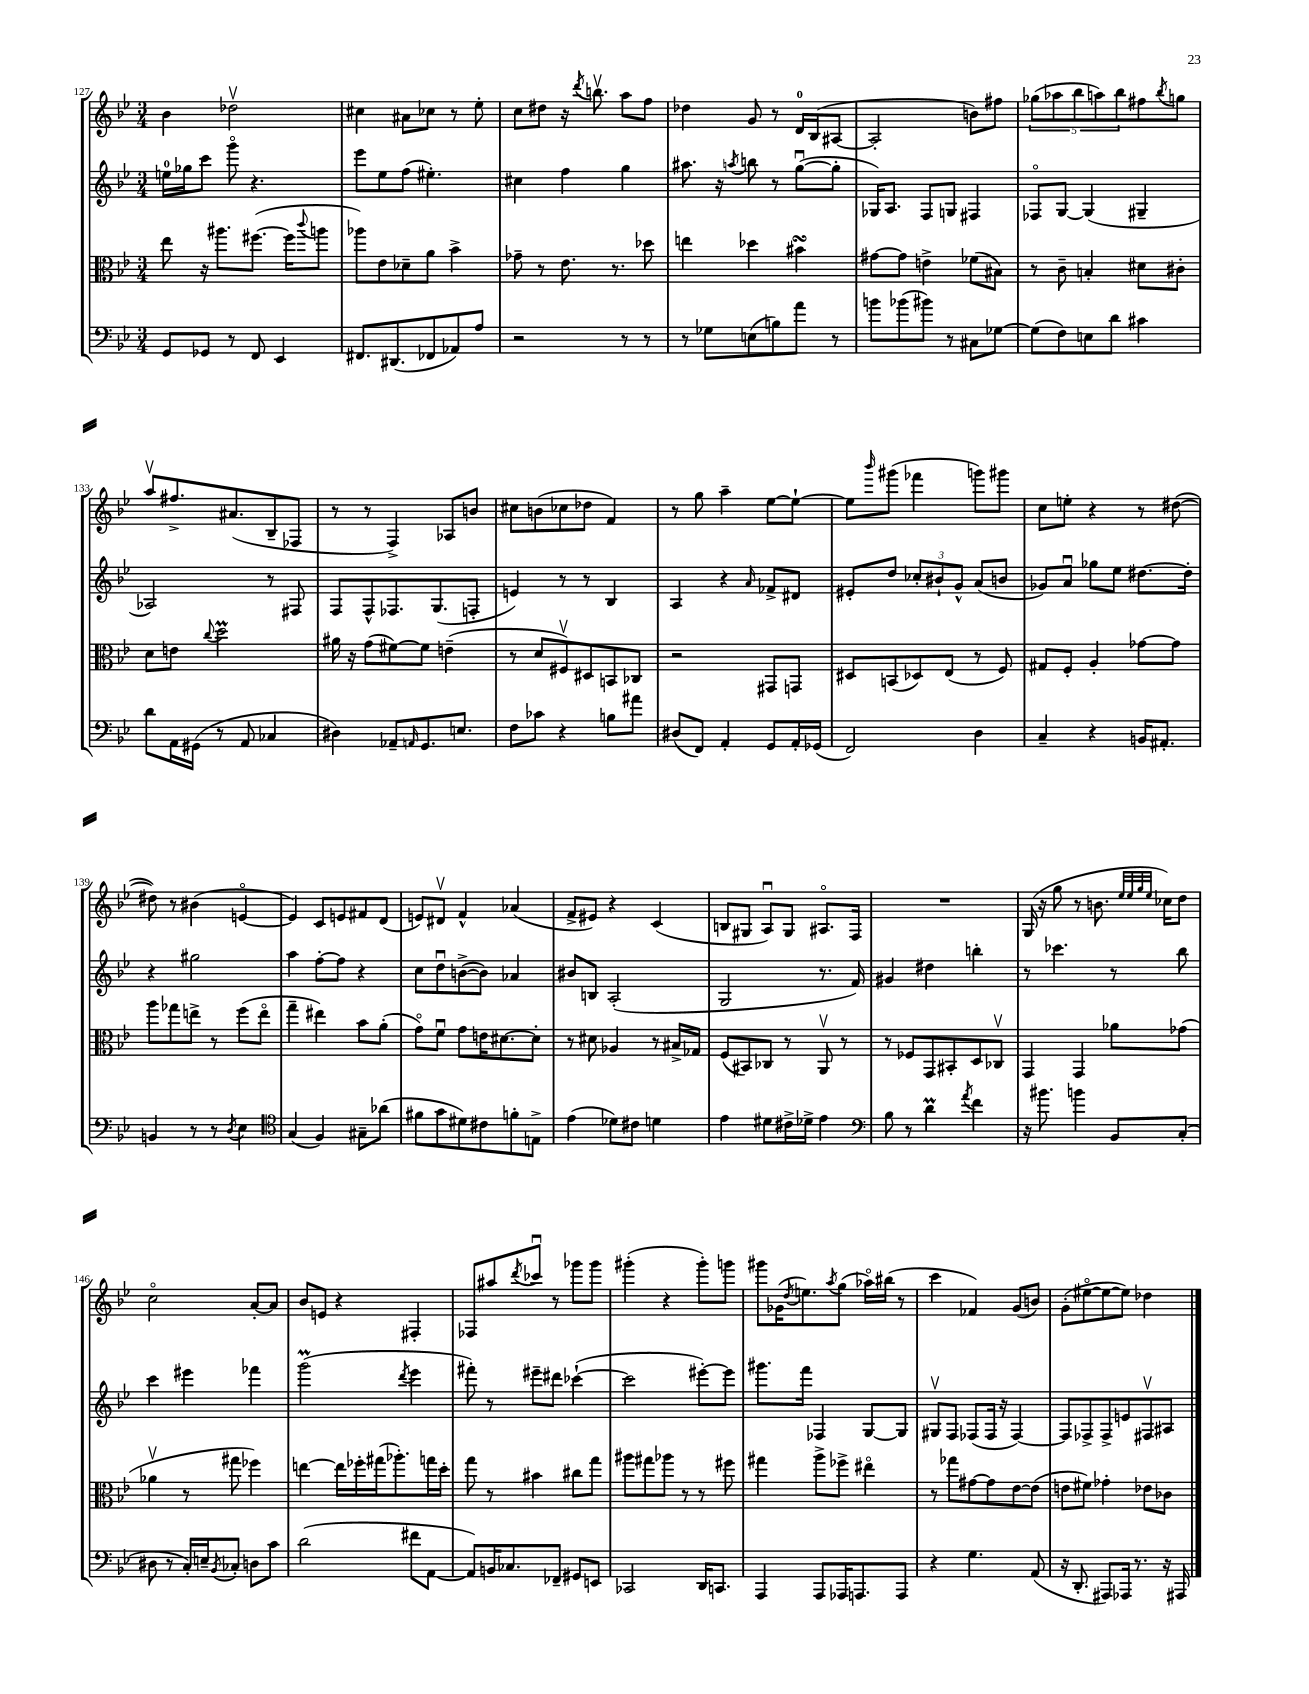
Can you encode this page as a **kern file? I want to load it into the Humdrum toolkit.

**kern	**kern	**kern	**kern
*staff4	*staff3	*staff2	*staff1
*clefF4	*clefC3	*clefG2	*clefG2
*k[b-e-]	*k[b-e-]	*k[b-e-]	*k[b-e-]
*M3/4	*M3/4	*M3/4	*M3/4
8GG	8ee-	16ee	4b-
.	.	16gg-	.
8GG-	16r	8ccc	.
.	8.aa#	.	.
8r	.	8gggo	2dd-v
8FF	([8.ff#	4.r	.
4EE-	.	.	.
.	16ff#]	.	.
.	8qqccc	.	.
.	8aa	.	.
=	=	=	=
8.FF#	8aa-)	8eee-	4cc#
.	8e-	8ee-	.
(8.DD#	.	.	.
.	8d-~	(8ff	8a#
8FF-	8a	4.ee#')	8cc-
8AA-)	4b-^	.	8r
8A	.	.	8ee-'
=	=	=	=
2r	8g-~	4cc#	8cc
.	8r	.	8dd#
.	8.e-	4ff	16r
.	.	.	8qddd
.	.	.	8.bbv
.	8.r	.	.
8r	.	4gg	8aa
8r	8dd-	.	8ff
=	=	=	=
8r	4ee	8.aa#	4dd-
8G-	.	.	.
.	.	16r	.
.	.	8qaa	.
(8E	4dd-	8bb	8g
8B)	.	8r	8r
8a	4b#	([8ggu	16d
.	.	.	(16B-
8r	.	8gg']	[8A#
=	=	=	=
8b	[8g#	16G-)	2A#']
.	.	8.A	.
(8b-	8g#]	.	.
8b#)	4e^	8F	.
8r	.	8G	.
8C#	(8f-	4F#	8b)
[8G-	8B#)	.	8ff#
=	=	=	=
(8G-]	8r	8F-o	(10gg-
.	.	.	10aa-
8F)	8c~	[8G	.
.	.	.	10bb-
8E	4B'	(4G]	.
.	.	.	10aa)
8d	.	.	.
.	.	.	10bb-
4c#	8d#	4G#~	8ff#
.	.	.	8qbb-
.	8c#'	.	8gg
=	=	=	=
8d	8d	2A-)	8aav
16AA	8e	.	8.ff#^
(16GG#	.	.	.
.	8qqcc	.	.
8r	2dd	.	.
.	.	.	(8.a#
8AA	.	.	.
4C-	.	8r	8B-~
.	.	8F#	8F-
=	=	=	=
4D#)	16a#	8F	8r
.	16r	.	.
.	(8g	8F^^	8r
8AA-~	[8f#)	8.F-	4F^)
16qqAA	.	.	.
8.GG	8f#]	.	.
.	.	(8.G	.
.	(4e~	.	8A-
8.E	.	.	.
.	.	8F'	8b
=	=	=	=
8F	8r	4e)	8cc#
8c-	8d	.	(8b
4r	8F#v)	8r	8cc-
.	8D#	8r	8dd-
8B	8BB	4B-	4f)
8a#	8C-	.	.
=	=	=	=
(8D#	2r	4A	8r
8FF)	.	.	8gg
4AA'	.	4r	4aa~
.	.	16qqa	.
8GG	8GG#	8f-^	[8ee-
16AA'	8GG	8d#	8ee-`_
(16GG-	.	.	.
=	=	=	=
2FF)	8D#	8e#'	8ee-]
.	.	.	16qqbbb-
.	(8BB	8dd	(8ggg#
.	8D-)	12cc-'	4fff-
.	.	12b#`	.
.	(8E-	.	.
.	.	12g^^	.
4D	8r	(8a	8ggg)
.	8F)	8b	8ggg#
=	=	=	=
4C~	8G#	8g-)	8cc
.	8F'	8au	8ee'
4r	4A'	8gg-	4r
.	.	8ee-	.
16BB	[8g-	[8.dd#	8r
8.AA#'	.	.	.
.	8g-]	.	([8dd#
.	.	16dd#']	.
=	=	=	=
4BB	8aa	4r	8dd#])
.	8gg-	.	8r
8r	8ee^	2gg#	(4b#
8r	8r	.	.
8qD	.	.	.
4E-	(8ff	.	[4eo
.	8eeo	.	.
=	=	=	=
*clefC4	*	*	*
(4G	4gg~	4aa	4e])
4F)	4ee#)	[8ff'	8c
.	.	8ff]	8e
8G#~	8b-	4r	8f#
(8a-	(8a'	.	(8d
=	=	=	=
8f#	8go)	8cc	8e)
8g	8fu	8ddu	8d#v
8d#)	8g	([8b^	4f^^
8c#	16e	8b])	.
.	[8.d#	.	.
8f'	.	4a-	(4a-
8E^	8d#']	.	.
=	=	=	=
(4e-	8r	8b#	8f^
.	8d#	8B	8e#)
8d-)	4A-	(2A'	4r
8c#	.	.	.
4d	8r	.	(4c
.	16B#^	.	.
.	16G-	.	.
=	=	=	=
4e-	(8F	2G	8B
.	8BB#)	.	8G#
8d#	8C-	.	8Au)
16c#^	8r	.	8G#
16d-^	.	.	.
4e-	8AAv	8.r	8.A#o
.	8r	.	.
.	.	16f)	16F
=	=	=	=
*clefF4	*	*	*
8B-	8r	4g#	2.r
8r	8F-	.	.
4d	8GG	4dd#	.
.	8BB#'	.	.
8qa	.	.	.
4f	8D	4bb'	.
.	8C-v	.	.
=	=	=	=
16r	4GG	8r	(16G
8.b#	.	.	16r
.	.	4.ccc-	8gg
4b	4GG	.	8r
.	.	.	8.b
8BB-	8a-	8r	.
.	.	.	32qqee-
.	.	.	32qqee-
.	.	.	32qqgg
.	.	.	32qqee-
.	.	.	16cc-)
(8C'	(8g-	8bb-	8dd
=	=	=	=
8D#	4a-v	4ccc	2cco
8r	.	.	.
16C')	8r	4eee#	.
16E~	.	.	.
8qBB-	.	.	.
8C-'	8gg#	.	.
8D	4ff-)	4fff-	[8a'
8c	.	.	8a]
=	=	=	=
(2d	[4ee	(2ggg	8b-
.	.	.	8e
.	16ee]	.	4r
.	16ff-'	.	.
.	(16gg#	.	.
.	8.aa-')	.	.
.	.	8qddd	.
8f#	.	4eee-	4F#'
[8AA	16gg	.	.
.	16dd'	.	.
=	=	=	=
8AA])	8gg	8fff#')	8F-
16BB	8r	8r	8aa#
8.C-	.	.	.
.	.	.	8qddd
.	4b#	8eee#~	8ccc-u
8FF-~	.	8ddd#	8r
8GG#	8cc#	([4ccc-`	8ggg-
8EE	8gg	.	8ggg-
=	=	=	=
2CC-	8aa#	2ccc-]	(4ggg#'
.	8gg#	.	.
.	8aa-	.	4r
.	8r	.	.
16DD	8r	[8eee#')	8ggg#')
8.CC	.	.	.
.	8ff#	8eee#]	8ggg
=	=	=	=
4AAA	4gg#	8.ggg#	8ggg#
.	.	.	(16g-
.	.	.	8qdd
.	.	16fff	8.ee)
8AAA	8aa^	4F-	.
.	.	.	8qaa
16AAA-	8ff-^	.	(8gg
8.AAA	.	.	.
.	4ee#o	[8G	16aa-o)
.	.	.	(16bb#
8AAA	.	8G]	8r
=	=	=	=
4r	8r	8G#v	4ccc
.	8gg-	8F	.
4.G	[8g#	(8F-	4f-)
.	8g#]	16F-	.
.	.	16r	.
.	[8e-	[4F-)	(8g
(8AA	(8e-]	.	8b)
=	=	=	=
16r	8e	8F-]	(8g'
8.DD'	.	.	.
.	8f#)	8F-^	[8ee#o
8AAA#)	4g-'	8F-^	8ee#_
16AAA-	.	8e	8ee#])
8.r	.	.	.
.	8e-	8F#v	4dd-
16r	8c-	8A#	.
16AAA#	.	.	.
==	==	==	==
*-	*-	*-	*-
